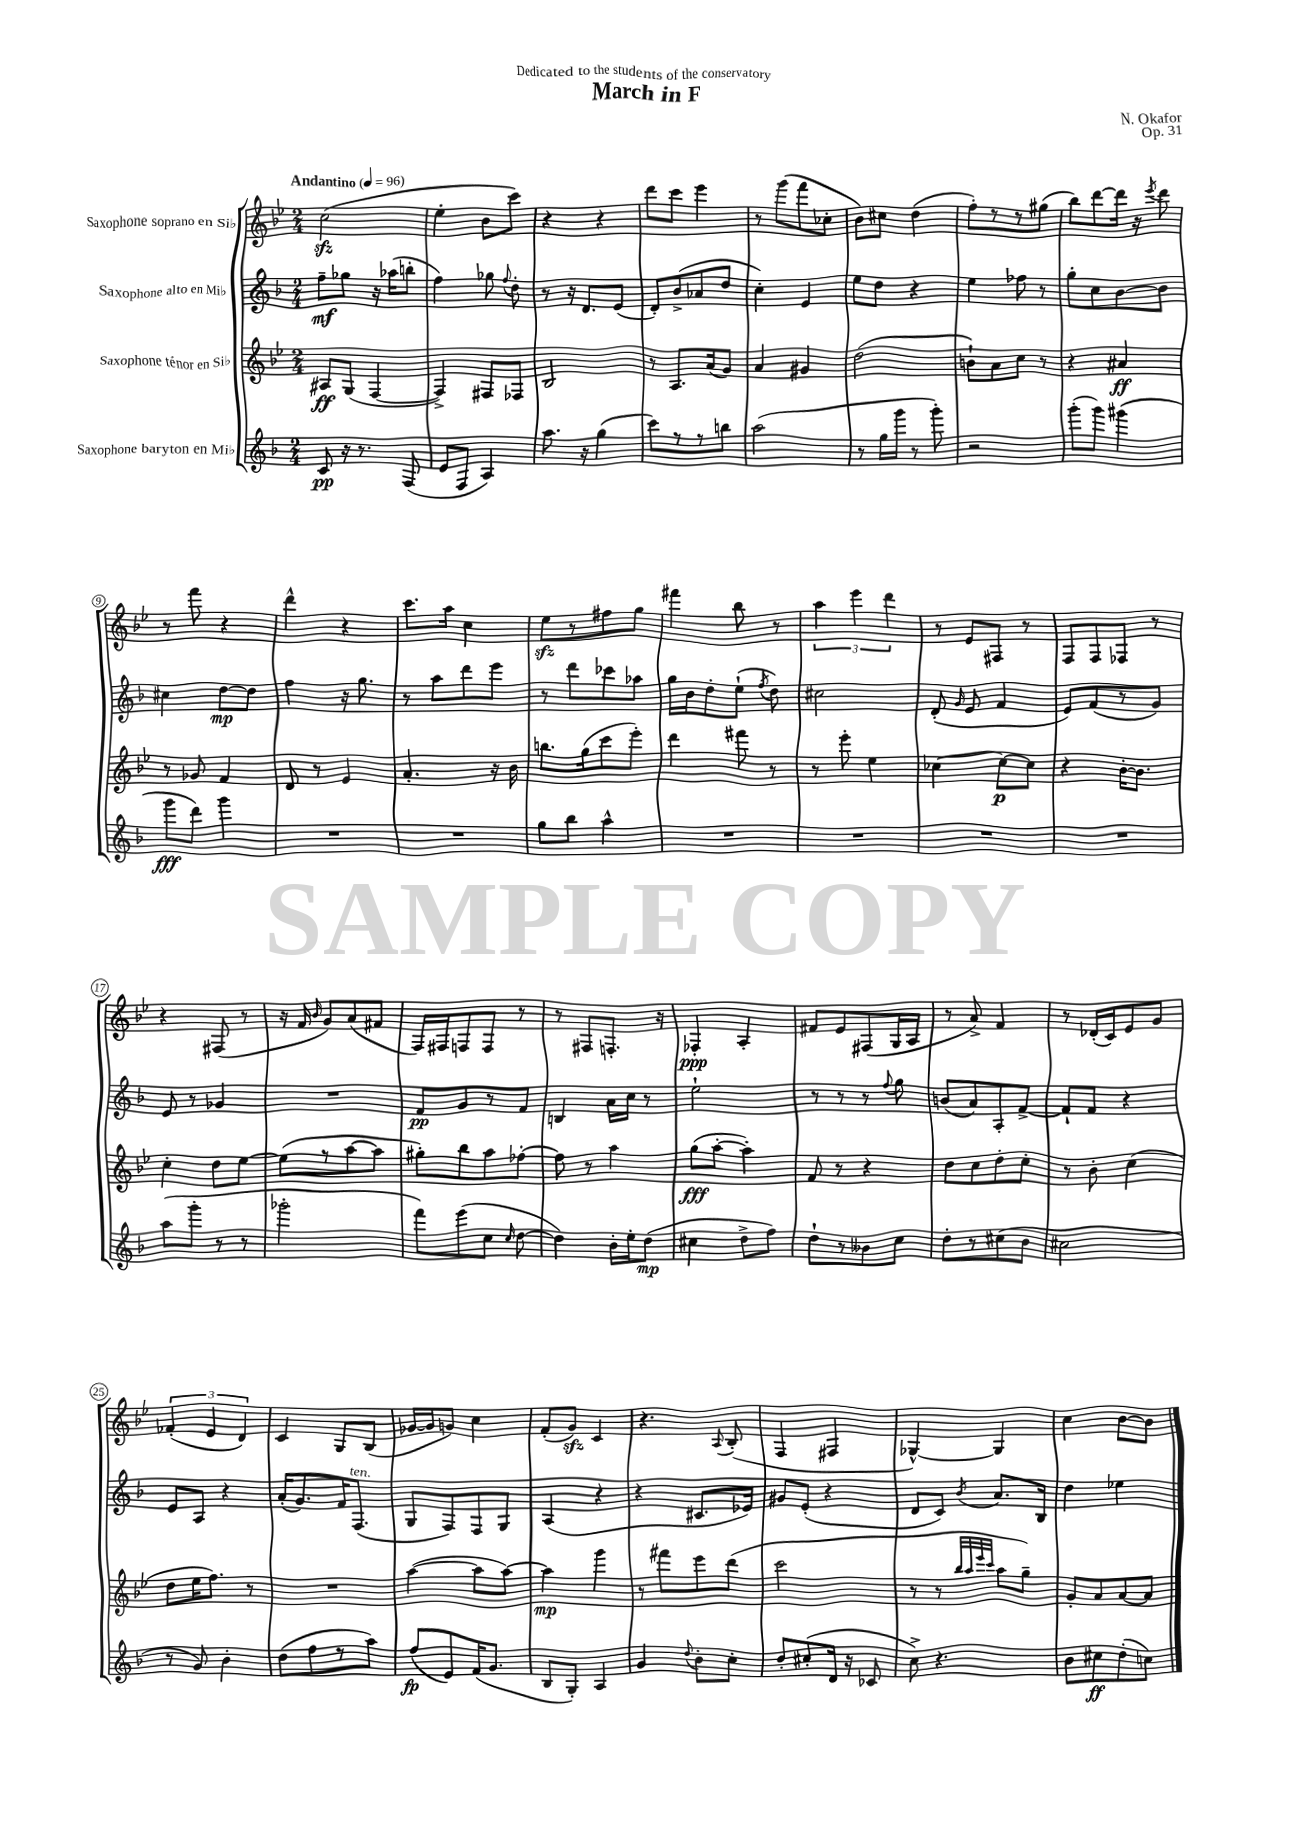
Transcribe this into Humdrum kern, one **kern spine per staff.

**kern	**kern	**kern	**kern
*staff4	*staff3	*staff2	*staff1
*clefG2	*clefG2	*clefG2	*clefG2
*k[b-]	*k[b-e-]	*k[b-]	*k[b-e-]
*M2/4	*M2/4	*M2/4	*M2/4
*MM96	*MM96	*MM96	*MM96
8c	8A#	8ff~	(2cc
16r	(8G	8gg-	.
8.r	.	.	.
.	[4F	16r	.
.	.	(16aa-	.
(8F	.	8bb'	.
=	=	=	=
8e	4F^])	4ff)	4ee-'
8F	.	.	.
4A)	8F#	8gg-	8b-
.	.	8qqff	.
.	8F-	8dd'	8ccc)
=	=	=	=
8.aa	2B-	8r	4r
.	.	16r	.
16r	.	8.d	.
(4gg	.	.	4r
.	.	(8e	.
=	=	=	=
8ccc)	8r	8d')	8ddd
8r	8.A	(8b-^	8ccc
8r	.	8a-	4eee-
.	(16a	.	.
8bb	8g)	8dd	.
=	=	=	=
(2aa	4a	4cc')	8r
.	.	.	(8ggg
.	4g#	4e	8fff
.	.	.	8cc-'
=	=	=	=
8r	(2dd	8ee	8b-)
16gg	.	8dd	8cc#
16ggg	.	.	.
8r	.	4r	(4dd
8ggg')	.	.	.
=	=	=	=
2r	8b`)	4ee	8ff')
.	8a	.	8r
.	8cc	8ff-	8r
.	8r	8r	(8gg#
=	=	=	=
(8ggg'	4r	8gg'	8bb-)
8ggg)	.	8cc	[8ddd
(4ggg#	4a#	[8b-	16ddd]
.	.	.	16r
.	.	.	8qeee-
.	.	8b-]	8ddd
=	=	=	=
8ggg	8r	4cc#	8r
8ddd)	8g-	.	8fff
4ggg	4f	[8dd	4r
.	.	8dd]	.
=	=	=	=
2r	8d	4ff	4ddd^^
.	8r	.	.
.	4e-	16r	4r
.	.	8.gg	.
=	=	=	=
2r	4.a'	8r	8.ccc
.	.	8aa	.
.	.	.	16aa
.	.	8ddd	4cc
.	16r	8eee	.
.	16b-	.	.
=	=	=	=
8gg	8.bb	8r	8ee-
8bb-	.	8ddd	8r
.	(16gg	.	.
4aa^^	8ccc	8ccc-	8ff#
.	8eee-')	8aa-	8gg
=	=	=	=
2r	4ddd	16gg	4fff#
.	.	16b-	.
.	.	8dd'	.
.	8fff#	(8ee`	8bb-
.	.	8qff	.
.	8r	8dd)	8r
=	=	=	=
2r	8r	2cc#	6aa
.	8eee-'	.	.
.	.	.	6eee-
.	4ee-	.	.
.	.	.	6ddd
=	=	=	=
2r	[4cc-	(8d'	8r
.	.	16qqg	.
.	.	8e	8e-
.	8cc-_	4f	8F#
.	8cc-]	.	8r
=	=	=	=
2r	4r	8e)	8F
.	.	(8f	8F
.	[16b-'	8r	8F-
.	8.b-]	.	.
.	.	8g)	8r
=	=	=	=
(8aa	4cc'	8e	4r
8ggg'	.	8r	.
8r	8dd	4g-	(8F#
8r	[8ee-	.	8r
=	=	=	=
2ggg-'	(8ee-]	2r	16r
.	.	.	16f
.	.	.	16qqb-
.	8r	.	8g)
.	[8aa	.	(8a
.	8aa]	.	8f#
=	=	=	=
8fff)	8gg#')	8f	16F)
.	.	.	16F#
(8eee	8bb-	8g	8F
8cc	8aa	8r	8F
16qqcc	.	.	.
[8dd	[8ff-'	8f	8r
=	=	=	=
4dd])	8ff-]	4B	8r
.	8r	.	8F#
16b-'	4aa	16a	8.F'
16ee'	.	16cc	.
(8dd	.	8r	.
.	.	.	16r
=	=	=	=
4cc#	(8gg	2ee`	4F-'
.	[8aa'	.	.
8dd^	4aa'])	.	4A'
8ff)	.	.	.
=	=	=	=
8dd`	8f	8r	8f#
8r	8r	8r	8e-
8b--	4r	8r	(8F#
.	.	8qqff	.
8cc	.	8gg	16G
.	.	.	16A
=	=	=	=
8dd'	8dd	(8b	8r
8r	8cc	8a)	8a^)
(8cc#	8dd'	8A'	4f
8b-	8cc'	[8f^	.
=	=	=	=
2cc#	8r	8f`]	8r
.	8b-'	8f	(16d-'
.	.	.	16c)
.	(4cc	4r	8e-
.	.	.	8g
=	=	=	=
8r	8dd	8e	(6f-'
8g)	16ee-	8A	.
.	.	.	6e-
.	8.ff)	.	.
4b-'	.	4r	.
.	.	.	6d)
.	8r	.	.
=	=	=	=
(8dd	2r	(16a'	4c
.	.	8.g)	.
8ff	.	.	.
8r	.	16f	8G
.	.	(8.F	.
8aa)	.	.	(8B-
=	=	=	=
(8ff	([4aa	8G	[16g-
.	.	.	16g-]
8e)	.	8F)	8g)
(16f	8aa]	8F	4cc
8.g	.	.	.
.	[8aa)	8G	.
=	=	=	=
8B-	4aa]	(4A	(8f'
8G')	.	.	8g)
4A	4ggg	4r	4c
=	=	=	=
4g	8r	4r	4.r
.	8fff#	.	.
8qqdd	.	.	.
8b-'	8eee-	8.c#	.
.	.	.	8qqA
8cc'	(8ddd	.	(8B-'
.	.	16e-)	.
=	=	=	=
8dd'	2ccc	8g#	4F
(8cc#'	.	(8e'	.
16d	.	4r	4F#
16r	.	.	.
8c-	.	.	.
=	=	=	=
8cc^)	8r	8d	[4G-^^)
4.r	8r	8c)	.
.	32qqbb-	.	.
.	32qqaa	.	.
.	32qqeee-	.	.
.	32qqccc	8qb-	.
.	8aa	8.a	4G-]
.	8gg~)	.	.
.	.	16B-	.
=	=	=	=
8b-	8g'	4dd	4cc
8cc#	8a	.	.
(8dd'	[8a	4ee-	[8b-
8cc)	8a]	.	8b-]
==	==	==	==
*-	*-	*-	*-
